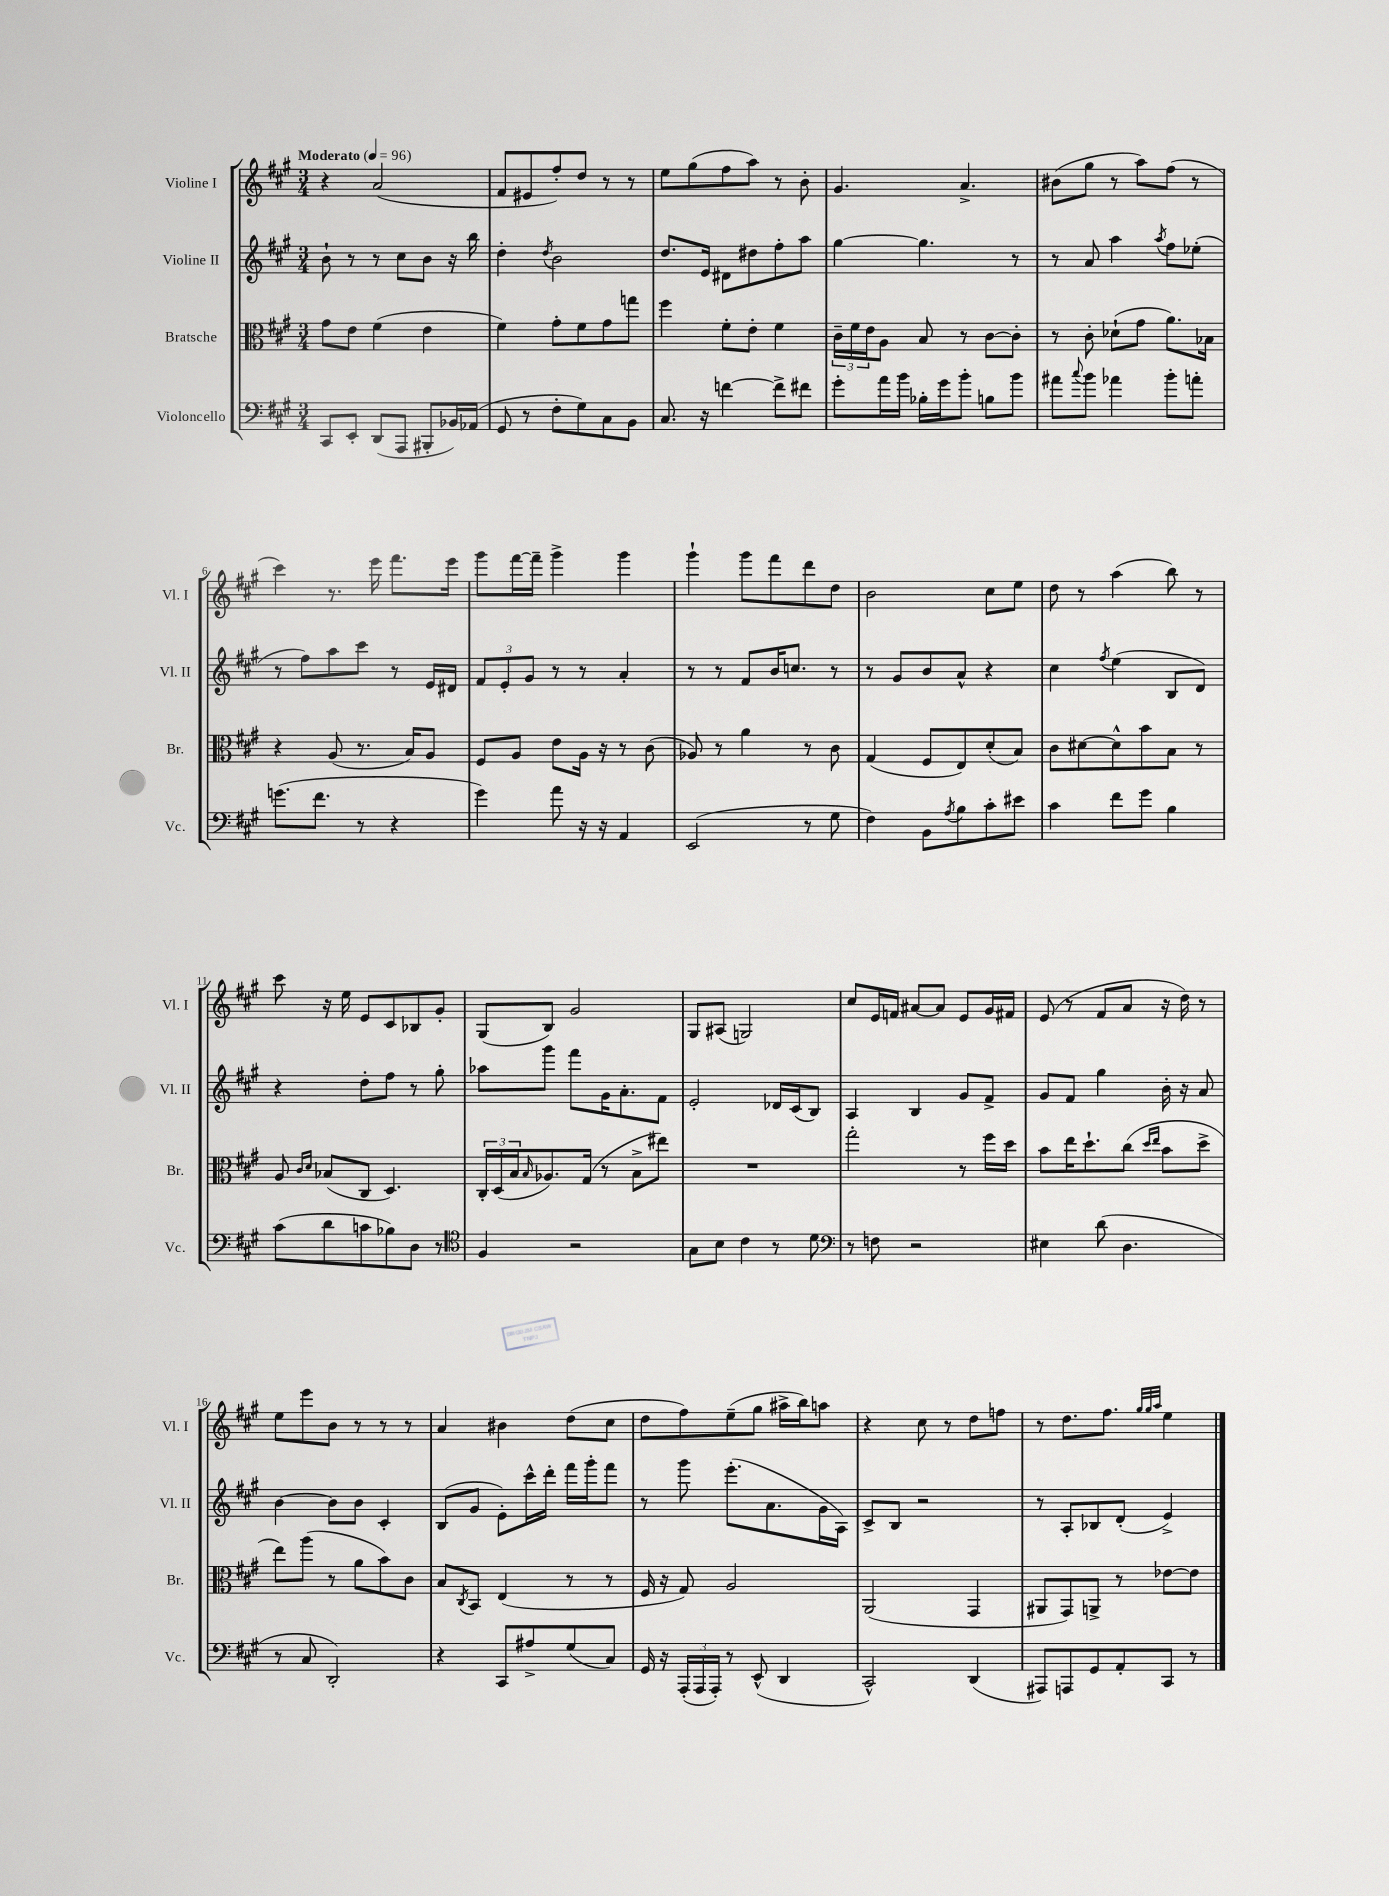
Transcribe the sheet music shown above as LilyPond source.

<<
\new StaffGroup <<
\new Staff = "s0" \with { instrumentName = "Violine I" shortInstrumentName = "Vl. I" } {
    \clef treble \key a \major \numericTimeSignature \time 3/4 \tempo "Moderato" 4 = 96
    r4 a'2( |
    fis'8 eis'8 fis''8-.) d''8 r8 r8 |
    e''8 gis''8( fis''8 a''8) r8 b'8-. |
    gis'4. a'4.-> |
    bis'8( gis''8 r8 a''8) fis''8( r8 |
    cis'''4) r8. e'''16 fis'''8. e'''16 |
    gis'''8 fis'''16~ fis'''16-- gis'''4-> gis'''4 |
    gis'''4-! gis'''8 fis'''8 d'''8 d''8 |
    b'2 cis''8 e''8 |
    d''8 r8 a''4( b''8) r8 |
    cis'''8 r16 e''16 e'8 cis'8 bes8 gis'8-. |
    gis8( b8) gis'2 |
    gis8 ais8( g2) |
    cis''8 e'16 f'16 ais'8~ ais'8 e'8 gis'16 fis'16 |
    e'8( r8 fis'8 a'8 r16 d''16) r8 |
    e''8 e'''8 b'8 r8 r8 r8 |
    a'4 bis'4 d''8( cis''8 |
    d''8 fis''8) e''8--( gis''8 ais''16-> b''16) a''8 |
    r4 cis''8 r8 d''8 f''8 |
    r8 d''8. fis''8. \grace { gis''32 gis''32 a''32 } e''4 \bar "|." |
}
\new Staff = "s1" \with { instrumentName = "Violine II" shortInstrumentName = "Vl. II" } {
    \clef treble \key a \major \numericTimeSignature \time 3/4
    b'8-! r8 r8 cis''8 b'8 r16 b''16 |
    d''4-. \acciaccatura { d''8 } b'2 |
    d''8. e'16 dis'8 dis''8 fis''8-. a''8 |
    gis''4~ gis''4. r8 |
    r8 a'8 a''4 \acciaccatura { a''8 } fis''8 ees''8-.( |
    r8 fis''8) a''8 cis'''8 r8 e'16 dis'16 |
    \tuplet 3/2 { fis'8 e'8-. gis'8 } r8 r8 a'4-. |
    r8 r8 fis'8 b'16 c''8. r8 |
    r8 gis'8 b'8 a'8-^ r4 |
    cis''4 \acciaccatura { fis''8 } e''4( b8 d'8) |
    r4 d''8-. fis''8 r8 gis''8-. |
    aes''8 gis'''8 fis'''8 gis'16 a'8.-. fis'8 |
    e'2-. des'16 cis'16( b8) |
    a4 b4 gis'8 fis'8-> |
    gis'8 fis'8 gis''4 b'16-. r16 a'8 |
    b'4~ b'8 b'8 cis'4-. |
    b8( gis'8 e'8-.) cis'''16-^ d'''16-. fis'''16 gis'''16-. fis'''8 |
    r8 gis'''8 e'''8.-.( a'8. gis'16 a16) |
    cis'8-> b8 r2 |
    r8 a8-. bes8 d'8-.( e'4->) \bar "|." |
}
\new Staff = "s2" \with { instrumentName = "Bratsche" shortInstrumentName = "Br." } {
    \clef alto \key a \major \numericTimeSignature \time 3/4
    gis'8 e'8 fis'4( e'4 |
    fis'4) gis'8-. fis'8 gis'8 g''8 |
    fis''4 fis'8-. e'8-. fis'4 |
    \tuplet 3/2 { cis'16-- fis'16 e'16 } a8 b8 r8 cis'8~ cis'8-. |
    r8 cis'8-. des'8-!( gis'8 a'8.) bes16 |
    r4 a8( r8. b16) a8 |
    fis8 a8 e'8 a16 r16 r8 cis'8( |
    aes8) r8 a'4 r8 cis'8 |
    gis4( fis8 e8) d'8-.( b8) |
    cis'8 dis'8~ dis'8-^ b'8 b8 r8 |
    a8 \grace { cis'16 d'16 } bes8( cis8 d4.) |
    \tuplet 3/2 { cis16-. d16( b16 } \grace { b16 } aes8.) gis16( r8 b8-> eis''8) |
    R2. |
    gis''2-. r8 fis''16 d''16 |
    b'8 e''16 d''8.-! cis''8( \grace { d''16 e''16 } b'8 d''8-> |
    e''8) a''8( r8 a'8 b'8) cis'8 |
    b8 \acciaccatura { cis8 } b,8 e4( r8 r8 |
    fis16 r16 gis8) a2 |
    a,2( gis,4 |
    ais,8 gis,8) a,8-> r8 ees'8~ ees'8 \bar "|." |
}
\new Staff = "s3" \with { instrumentName = "Violoncello" shortInstrumentName = "Vc." } {
    \clef bass \key a \major \numericTimeSignature \time 3/4
    cis,8 e,8-. d,8( a,,8 bis,,8-. bes,16) aes,16( |
    gis,8 r8 fis8-. gis8) cis8 b,8 |
    cis8. r16 f'4~ f'8-> fis'8 |
    gis'8-. a'16 b'16 bes16-. gis'16 b'8-. b8 b'8 |
    ais'8 \appoggiatura { cis''8 } b'8 aes'4 b'8-. a'8-. |
    g'8.( fis'8. r8 r4 |
    gis'4) a'8 r16 r16 a,4 |
    e,2( r8 gis8 |
    fis4) b,8 \acciaccatura { a8 } b8 cis'8-. eis'8 |
    cis'4 fis'8 gis'8 b4 |
    cis'8( d'8 c'8 bes8) d8 r8 |
    \clef tenor fis4 r2 |
    gis8 b8 cis'4 r8 d'8 |
    \clef bass r8 f8 r2 |
    eis4 d'8( d4. |
    r8 cis8 d,2-.) |
    r4 cis,8 ais8-> gis8( cis8) |
    gis,16 r16 \tuplet 3/2 { a,,16-.( a,,16 a,,16-.) } r8 e,8-^( d,4 |
    cis,2-^) d,4( |
    ais,,8) a,,8 gis,8 a,8-. cis,8 r8 \bar "|." |
}
>>
>>
